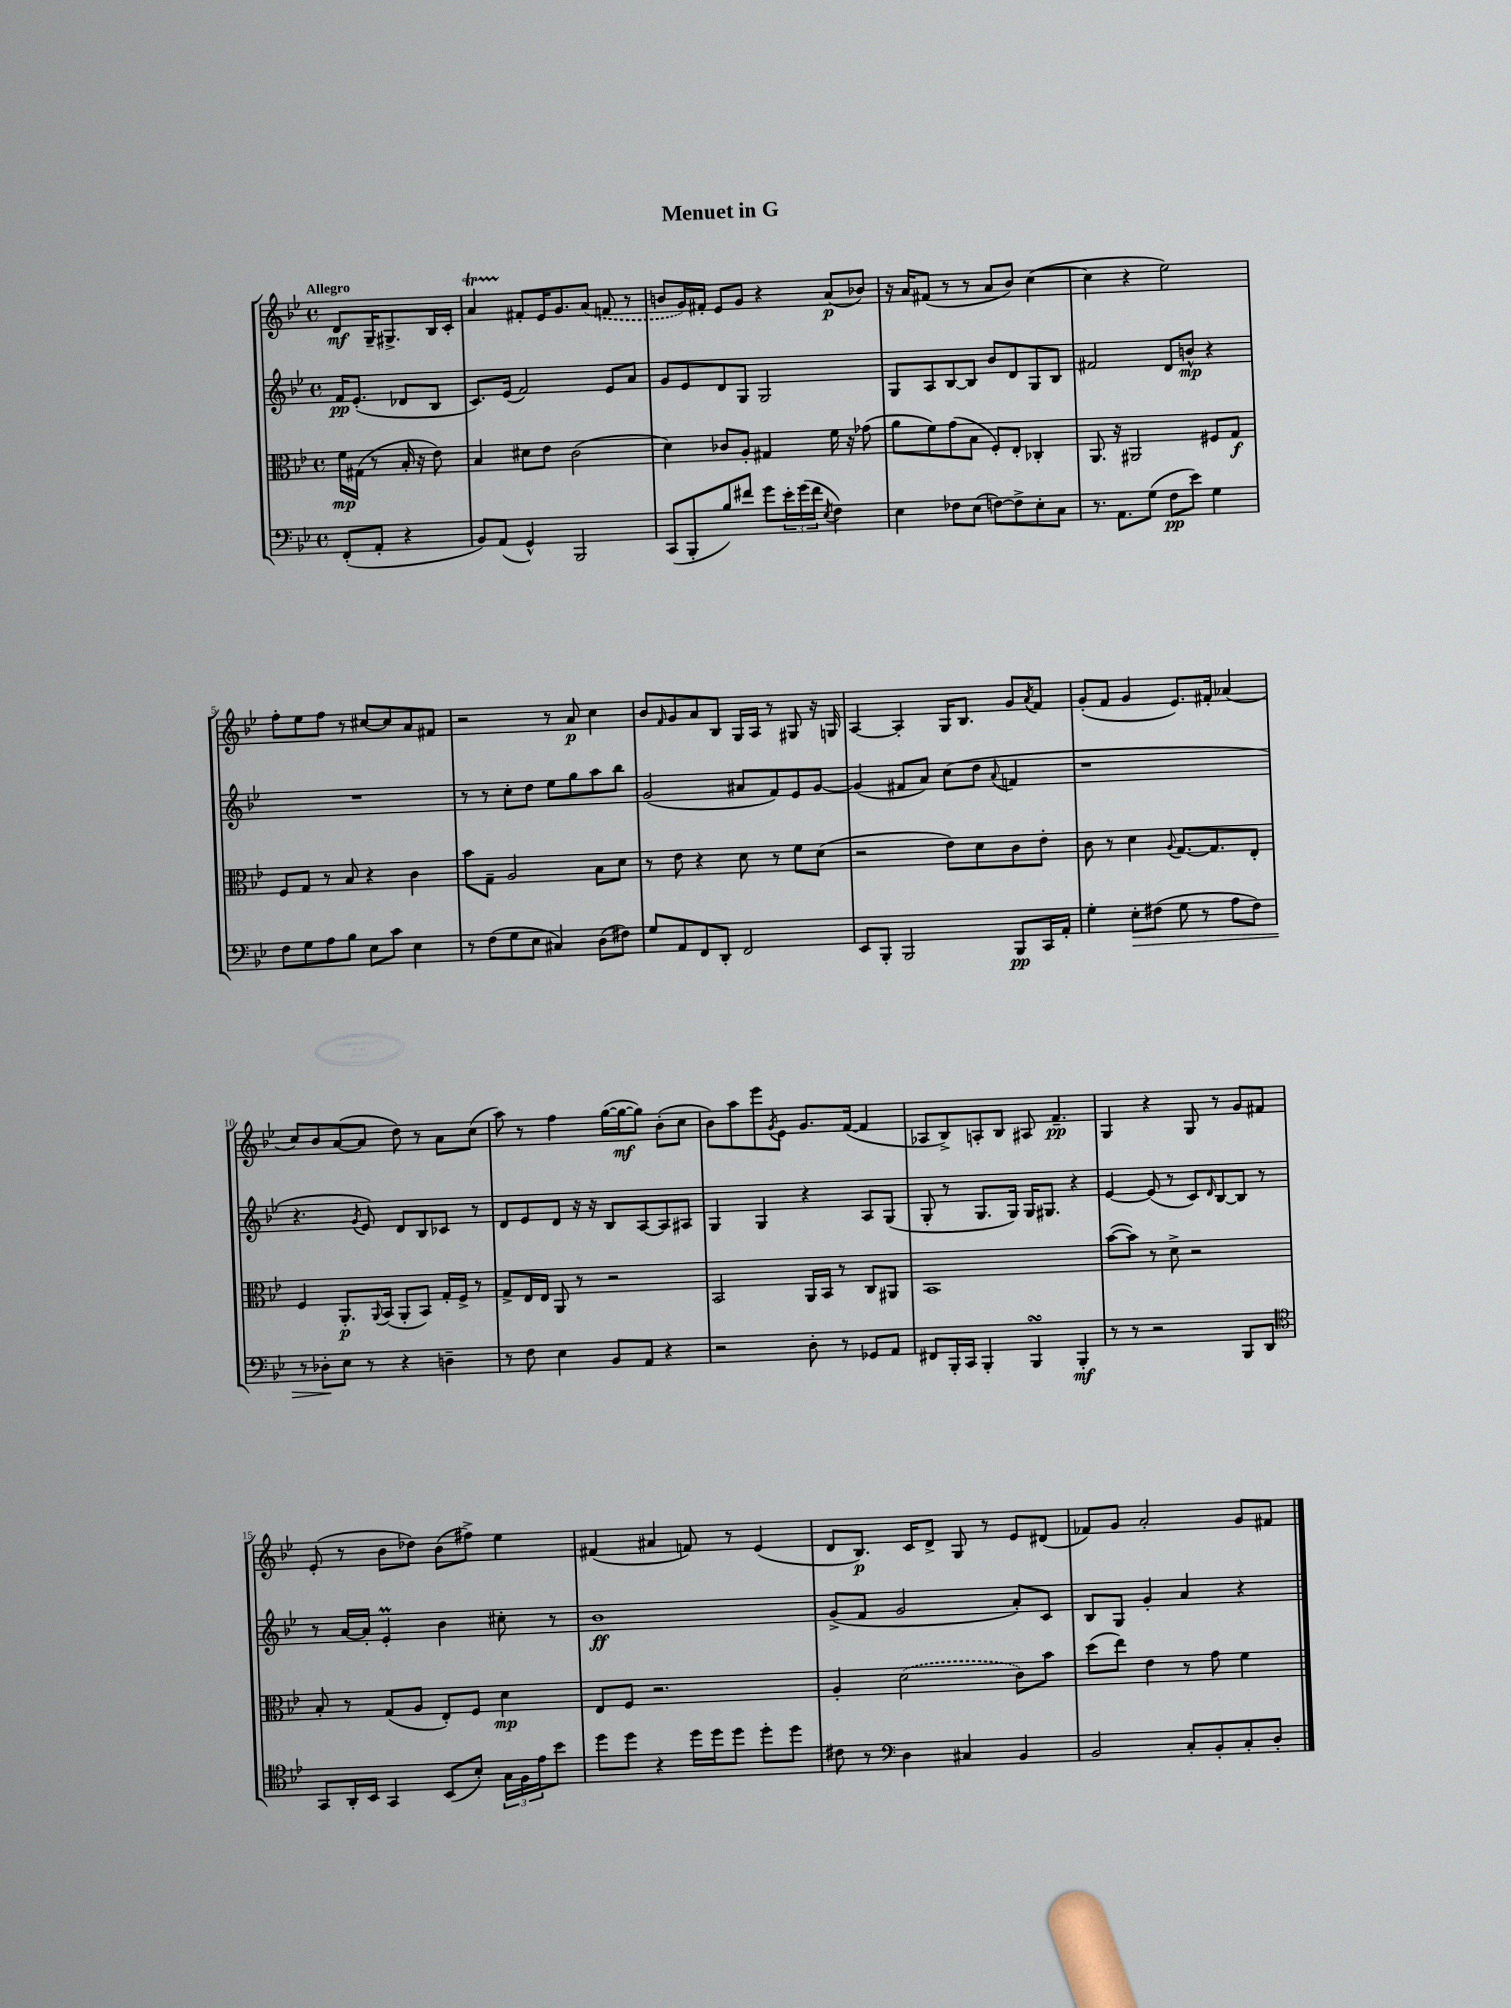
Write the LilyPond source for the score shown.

\header { title = "Menuet in G" }
<<
\new StaffGroup <<
\new Staff = "s0" {
    \clef treble \key bes \major \defaultTimeSignature \time 4/4 \partial 2 \tempo "Allegro"
    d'8\mf g16-- gis8.-> bes16 c'16-. |
    a'4\startTrillSpan fis'8-.\stopTrillSpan ees'16 g'8. \once \slurDashed a'8( f'8 r8 |
    b'8 g'16) fis'16-. ees'8 g'8 r4 a'8\p( bes'8) |
    r16 a'16 fis'8( r8 r8 a'8 bes'8) c''4~( |
    c''4 r4 ees''2) |
    f''8-. ees''8 f''8 r8 cis''8~ cis''8 a'8 fis'8 |
    r2 r8 a'8\p c''4 |
    bes'8 \grace { f'16 } g'8 a'8 bes8 g16 a16 r8 gis8 r16 g16 |
    a4~ a4-. g16 bes8. g'8 \acciaccatura { a'8 } f'8 |
    g'8-.( f'8 g'4 ees'8.) fis'16-. aes'4( |
    c''8) bes'8 a'8~( a'8 d''8) r8 a'8 c''8( |
    a''8) r8 f''4 g''16~( g''16~\mf g''8) bes'8-.( c''8 |
    bes'8) a''8 ees'''8 \acciaccatura { g'8 } ees'8 g'8. f'16~( f'4 |
    aes8 bes8->) a8-. bes8 ais8 f'4.--\pp |
    g4 r4 g8 r8 g'8 fis'8 |
    ees'8-.( r8 bes'8 des''8) bes'8( fis''8->) ees''4 |
    fis'4( ais'4 f'8) r8 ees'4( |
    d'8 bes8.\p) c'16 d'8-> g8 r8 ees'8 dis'8( |
    fes'8) g'8 a'2-. g'8 fis'8 \bar "|." |
}
\new Staff = "s1" {
    \clef treble \key bes \major \defaultTimeSignature \time 4/4 \partial 2
    f'16\pp ees'8.-.( des'8 bes8 |
    c'8.) ees'16( f'2) ees'8 a'8 |
    g'8 ees'8 d'8 g8 g2 |
    g8 a8 bes8~ bes8 bes'8 d'8 g8 bes8 |
    fis'2 d'8 b'8-^\mp r4 |
    R1 |
    r8 r8 c''8-. d''8 ees''8 g''8 a''8 bes''8 |
    g'2( ais'8 f'8) ees'8 g'8~ |
    g'4( fis'8 a'8) c''8( d''8 \appoggiatura { a'8 } f'4 |
    r1 |
    r4. \acciaccatura { g'8 } ees'8) d'8 bes8 ces'8 r8 |
    d'8 ees'8 d'8 r16 r16 bes8 a8~ a8 ais8 |
    g4 g4 r4 a8 g8( |
    g8-. r8 g8. g16) g16 gis8. r4 |
    ees'4~ ees'8( r8 c'8) \grace { d'16 } bes8~ bes8 r8 |
    r8 a'16~ a'16-. ees'4-.\prall bes'4 cis''8-. r8 |
    bes'1\ff |
    g'8->( f'8 g'2 a'8-.) c'8 |
    bes8 g8 g'4-. a'4 r4 \bar "|." |
}
\new Staff = "s2" {
    \clef alto \key bes \major \defaultTimeSignature \time 4/4 \partial 2
    f'16\mp gis16( r8 bes16-. r16 ees'8) |
    bes4 dis'8 ees'8 c'2( |
    d'4) ces'8 a8-. gis4 f'16 r16 ges'8( |
    a'8 f'8) g'8( bes8 f8-.) ees8-. ces4-. |
    a,8. r16 ais,2 fis8 g8\f |
    f8 g8 r8 bes8 r4 c'4 |
    bes'8 g8-- a2 bes8 d'8 |
    r8 ees'8 r4 d'8 r8 f'8 d'8( |
    r2 ees'8) d'8 c'8 ees'8-. |
    c'8 r8 d'4 \appoggiatura { a8 } g8.~ g8. ees8-. |
    f4 a,8.-.\p \appoggiatura { a,8 } bes,16( a,8-. bes,8) g16-. f16-> r8 |
    g8-> ees16 ees16 a,8 r8 r2 |
    bes,2 a,16 bes,16 r8 c8 ais,8 |
    bes,1 |
    bes'8~( bes'8) r8 d'8-> r2 |
    bes8-. r8 g8( a8 ees8-.) f8 d'4\mp |
    ees8 f8 r2. |
    a4-. \once \slurDashed d'2( c'8) bes'8 |
    d''8( ees''8) ees'4 r8 g'8 f'4 \bar "|." |
}
\new Staff = "s3" {
    \clef bass \key bes \major \defaultTimeSignature \time 4/4 \partial 2
    f,8-.( a,8-. r4 |
    bes,8) a,8( g,4-^) bes,,2 |
    c,8( bes,,8-. bes8) fis'8 g'8 \tuplet 3/2 { ees'16-. g'16( fis'16 } \acciaccatura { ees8 } f4) |
    ees4 fes8 ees8( f8~) f8-> ees8-. c8 |
    r8. a,8. g8( f8\pp ees'8) g4 |
    f8 g8 a8 bes8 ees8 c'8 ees4 |
    r8 f8( g8 ees8 cis4) d8( fis8) |
    g8 a,8 f,8 d,8-. f,2 |
    ees,8 bes,,8-. bes,,2 bes,,8\pp c,16 a,16-. |
    g4-. ees8-.\> fis8( g8 r8 a8 fis8) |
    r8 des8-.\! ees8 r8 r4 d4-- |
    r8 f8 ees4 bes,8 a,8 r4 |
    r2 d8-. r8 ges,8 a,8 |
    fis,8 bes,,16-. c,16 bes,,4-. bes,,4\turn bes,,4-.\mf |
    r8 r8 r2 bes,,8 d,8 |
    \clef tenor g,8 a,16-. bes,16 g,4 bes,8( bes8-.) \tuplet 3/2 { g16 f16 ees'16 } bes'8 |
    d''8 d''8 r4 d''16 d''16 d''8 d''8-. d''8 |
    cis'8 r8 \clef bass d4 cis4 bes,4 |
    bes,2 c8-. bes,8-. c8-. d8-. \bar "|." |
}
>>
>>
